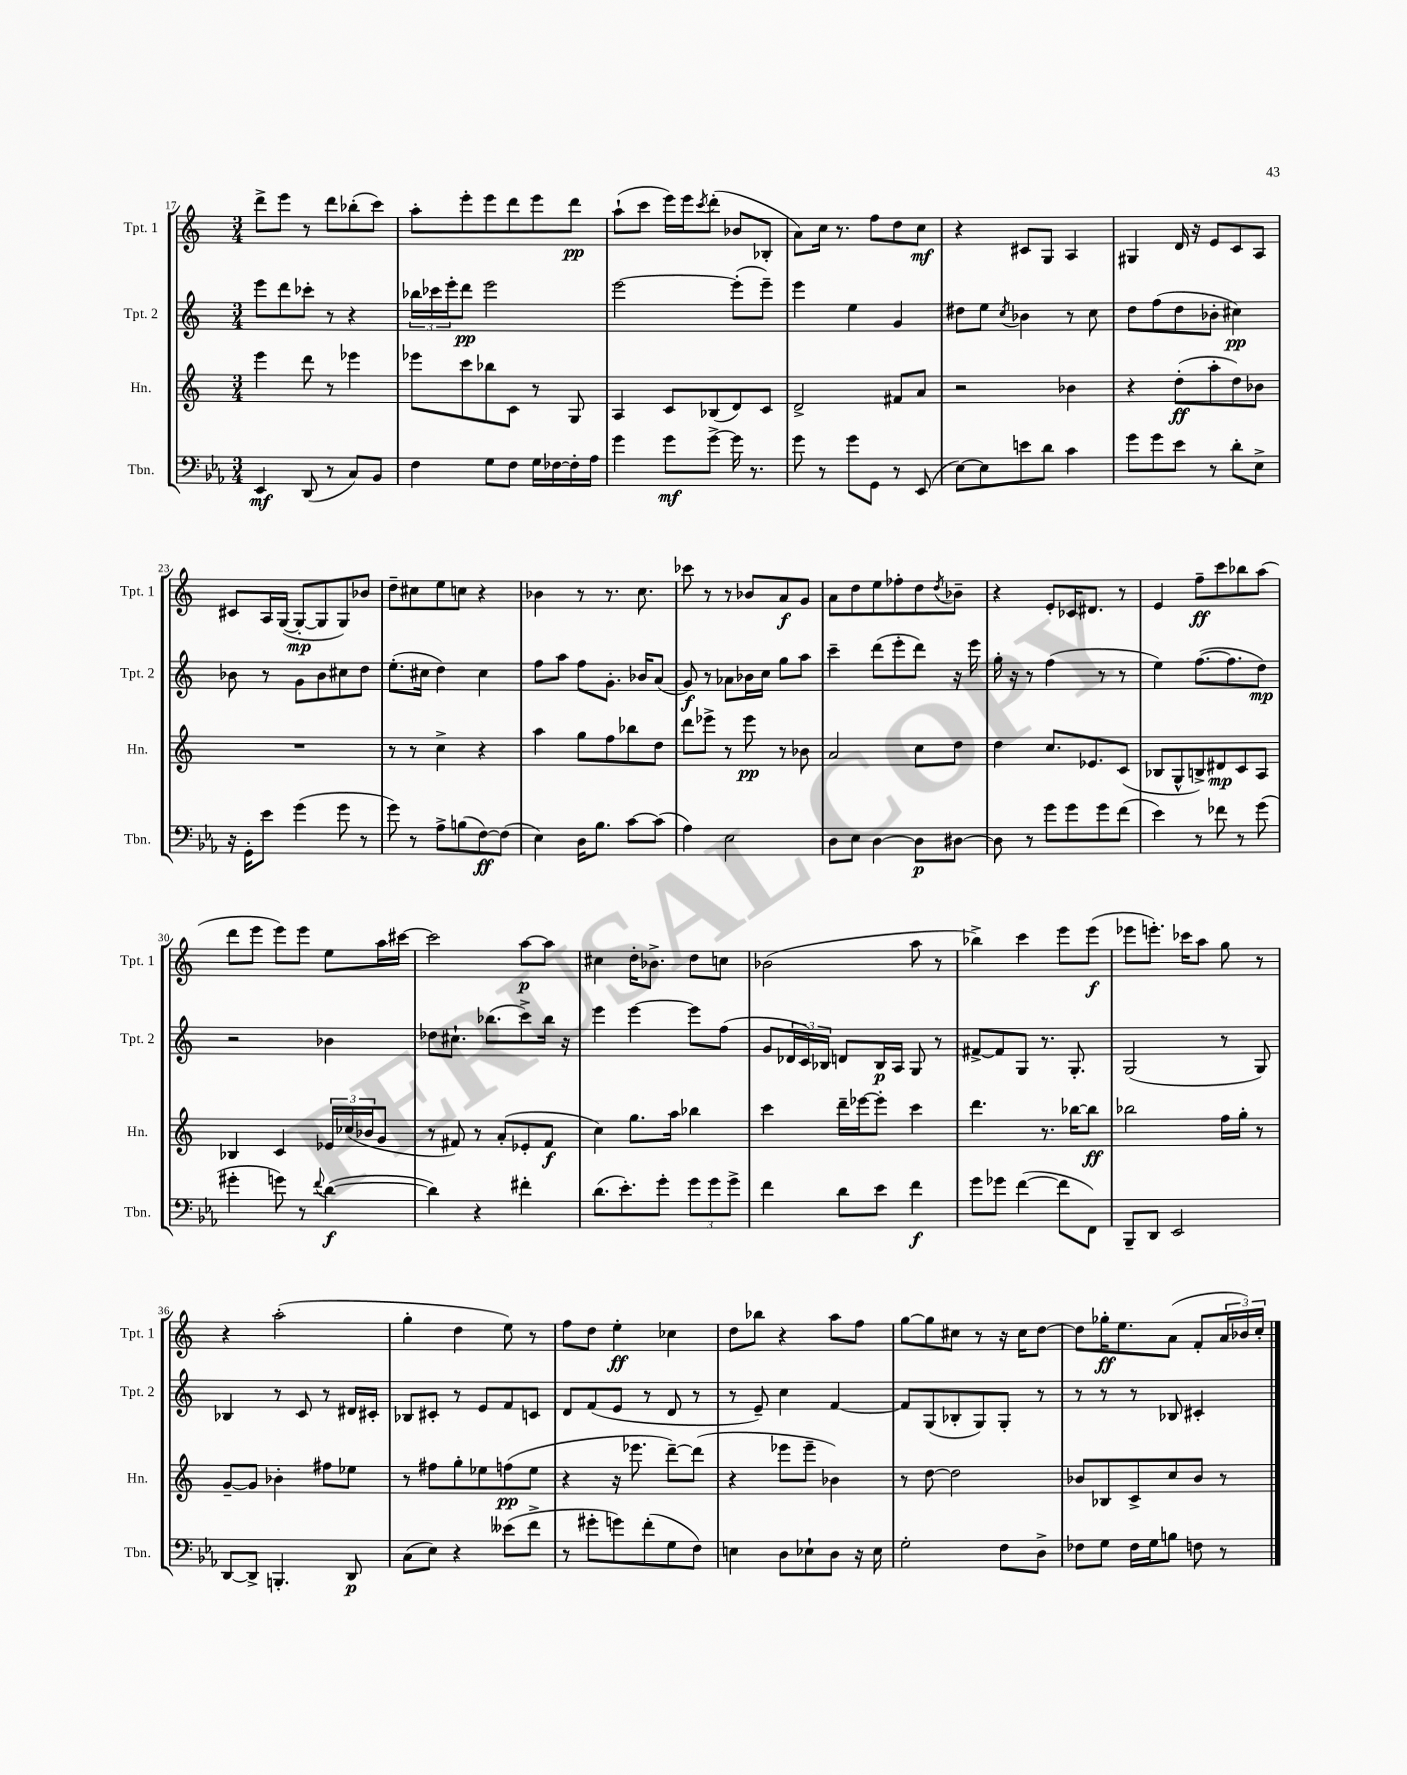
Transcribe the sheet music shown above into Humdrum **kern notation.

**kern	**kern	**kern	**kern
*staff4	*staff3	*staff2	*staff1
*clefF4	*clefG2	*clefG2	*clefG2
*k[b-e-a-]	*k[]	*k[]	*k[]
*M3/4	*M3/4	*M3/4	*M3/4
4EE-	4eee	8eee	8ddd^
.	.	8ddd	8eee
(8DD	8ddd	8ccc-'	8r
8r	8r	8r	8ddd
8C)	4eee-	4r	(8bb-'
8BB-	.	.	8ccc)
=	=	=	=
4F	8eee-	24bb-	8aa'
.	.	24ccc-	.
.	.	24eee'	.
.	8ccc	8ddd	8eee'
8G	8bb-	2eee	8eee
8F	8c	.	8ddd
16G	8r	.	8eee
[16F-	.	.	.
16F-']	8G	.	8ddd
16A-	.	.	.
=	=	=	=
4g	4A	[2eee	(8aa`
.	.	.	8ccc
8g	8c	.	16eee)
.	.	.	16eee
.	.	.	8qccc
[8g^	(8B-	.	(8ddd'
16g]	8d)	(8eee']	8b-
8.r	.	.	.
.	8c	8eee~)	8B-'
=	=	=	=
8g	2d^	4eee	8a)
8r	.	.	16cc
.	.	.	8.r
8g	.	4ee	.
8GG	.	.	8ff
8r	8f#	4g	8dd
(8EE-	8a	.	8cc
=	=	=	=
[8E-)	2r	8dd#	4r
8E-]	.	8ee	.
.	.	8qcc	.
8e	.	4b-	8c#
8d	.	.	8G
4c	4b-	8r	4A
.	.	8cc	.
=	=	=	=
8g	4r	8dd	4G#
8g	.	(8ff	.
8e-	(8dd'	8dd	16d
.	.	.	16r
8r	8aa'	8b-'	8e
8d'	8dd)	4cc#)	8c
8E-^	8b-	.	8A
=	=	=	=
16r	2.r	8b-	8c#
16GG'	.	.	.
8e-	.	8r	16A
.	.	.	([16G
(4g	.	8g	8G'_
.	.	8b-	8G]
8g	.	8cc#	8G)
8r	.	8dd	8b-
=	=	=	=
8g)	8r	(8.ee'	8dd~
8r	8r	.	8cc#
.	.	16cc#	.
8A-^	4cc^	4dd)	8ee
(8B	.	.	8cc
[8F)	4r	4cc#	4r
(8F]	.	.	.
=	=	=	=
4E-)	4aa	8ff	4b-
.	.	8aa	.
16D	8gg	8ff	8r
8.B-	.	.	.
.	8ff	8.g'	8.r
[8c	8bb-	.	.
.	.	16b-	8.cc
(8c]	8dd	(8a	.
=	=	=	=
4A-)	8ddd	8g)	8ccc-
.	8eee-^	8r	8r
2E-	8r	8a-	8r
.	8eee-	16b-	8b-
.	.	16cc	.
.	8r	8gg	8a
.	8b-	8aa	8g
=	=	=	=
8D	2a	4ccc~	8a
8E-	.	.	8dd
[4D	.	(8ddd	8ee
.	.	8eee'	8ff-'
8D]	8cc	8ddd)	8dd
.	.	.	8qdd
[8D#	8dd	16r	8b-~
.	.	16eee	.
=	=	=	=
8D#]	4dd	16gg'	4r
.	.	16r	.
8r	.	8r	.
8g	8.cc	(4ff	8e'
8g	.	.	16c-
.	8.e-	.	8.d#
8g	.	8r	.
(8f	(8c	8r	8r
=	=	=	=
4e-)	8B-	4ee)	4e
.	8G^^	.	.
8r	8B^)	([8.ff	8ff~
8f-	8d#	.	8ccc
.	.	8.ff]	.
8r	8c	.	8bb-
(8g	8A	8dd)	(8aa
=	=	=	=
4g#'	4B-	2r	8ddd
.	.	.	8eee
8g)	4c	.	8eee)
8r	.	.	8eee
8qqf	.	.	.
([4d	24e-	4b-	8ee
.	(24cc-	.	.
.	24b-	.	.
.	8g	.	16aa
.	.	.	[16ccc#
=	=	=	=
4d])	8r	8dd-	2ccc#]
.	8f#)	8.cc#`	.
4r	8r	.	.
.	.	(8.bb-	.
.	(8a'	.	.
4f#'	8e-'	8ccc^)	[8aa
.	8f#	16bb-	8aa]
.	.	16r	.
=	=	=	=
(8.d	4cc)	4eee	4cc#
8.e-')	.	.	.
.	8.gg	[4eee	16dd'
.	.	.	8.b-^
8g'	.	.	.
.	16aa	.	.
12g	4bb-	8eee]	8dd
12g	.	.	.
.	.	(8ff	8cc
12g^	.	.	.
=	=	=	=
4f	4ccc	8g	(2b-
.	.	24d-	.
.	.	24c)	.
.	.	24B-	.
8d	16ddd~	8d	.
.	[16eee-	.	.
8e-	8eee-']	16B-	.
.	.	16A	.
4f	4ccc	8G	8aa
.	.	8r	8r
=	=	=	=
8g	4.ddd	[8f#^	4bb-^)
8g-	.	8f#]	.
([4f	.	8G	4ccc
.	8.r	8.r	.
8f]	.	.	8eee
.	[16bb-	8.G'	.
8FF)	8bb-]	.	(8eee
=	=	=	=
8BBB-~	2bb-	(2G	8eee-
8DD	.	.	8.eee')
2EE-	.	.	.
.	.	.	16ccc-
.	.	.	8aa
.	16ff	8r	8gg
.	16gg'	.	.
.	8r	8G)	8r
=	=	=	=
[8DD	[8g~	4B-	4r
8DD^]	8g]	.	.
4.BBB'	4b-'	8r	(2aa'
.	.	8c	.
.	8ff#	8r	.
8DD	8ee-	16d#	.
.	.	16c#'	.
=	=	=	=
(8C	8r	8B-	4gg'
8E-)	8ff#	8c#'	.
4r	8gg'	8r	4dd
.	8ee-	8e	.
(8e--	(8ff	8f	8ee)
8f^	8ee-	8c	8r
=	=	=	=
8r	4r	8d	8ff
8g#'	.	(8f	8dd
8g)	16r	8e	4ee'
.	8.eee-	.	.
(8f'	.	8r	.
8G	[8ddd~)	8d	4cc-
8F)	(8ddd]	8r	.
=	=	=	=
4E	4r	8r	8dd
.	.	8e~)	8bb-
8D	8eee-	4cc	4r
8E-`	8eee-~	.	.
8D	4b-)	[4f	8aa
16r	.	.	8ff
16E-	.	.	.
=	=	=	=
2G'	8r	8f]	[8gg
.	[8dd	(8G	8gg]
.	2dd]	8B-'	8cc#
.	.	8G)	8r
8F	.	8G'	16r
.	.	.	16cc#
8D^	.	8r	[8dd
=	=	=	=
8F-	8b-	8r	8dd]
8G	8B-	8r	16gg-'
.	.	.	8.ee
16F-	8c^	8r	.
16G	.	.	.
8B	8cc	8B-	(8a
8F	8b-	4c#'	8f'
8r	8r	.	24a
.	.	.	24b-)
.	.	.	24cc'
==	==	==	==
*-	*-	*-	*-
